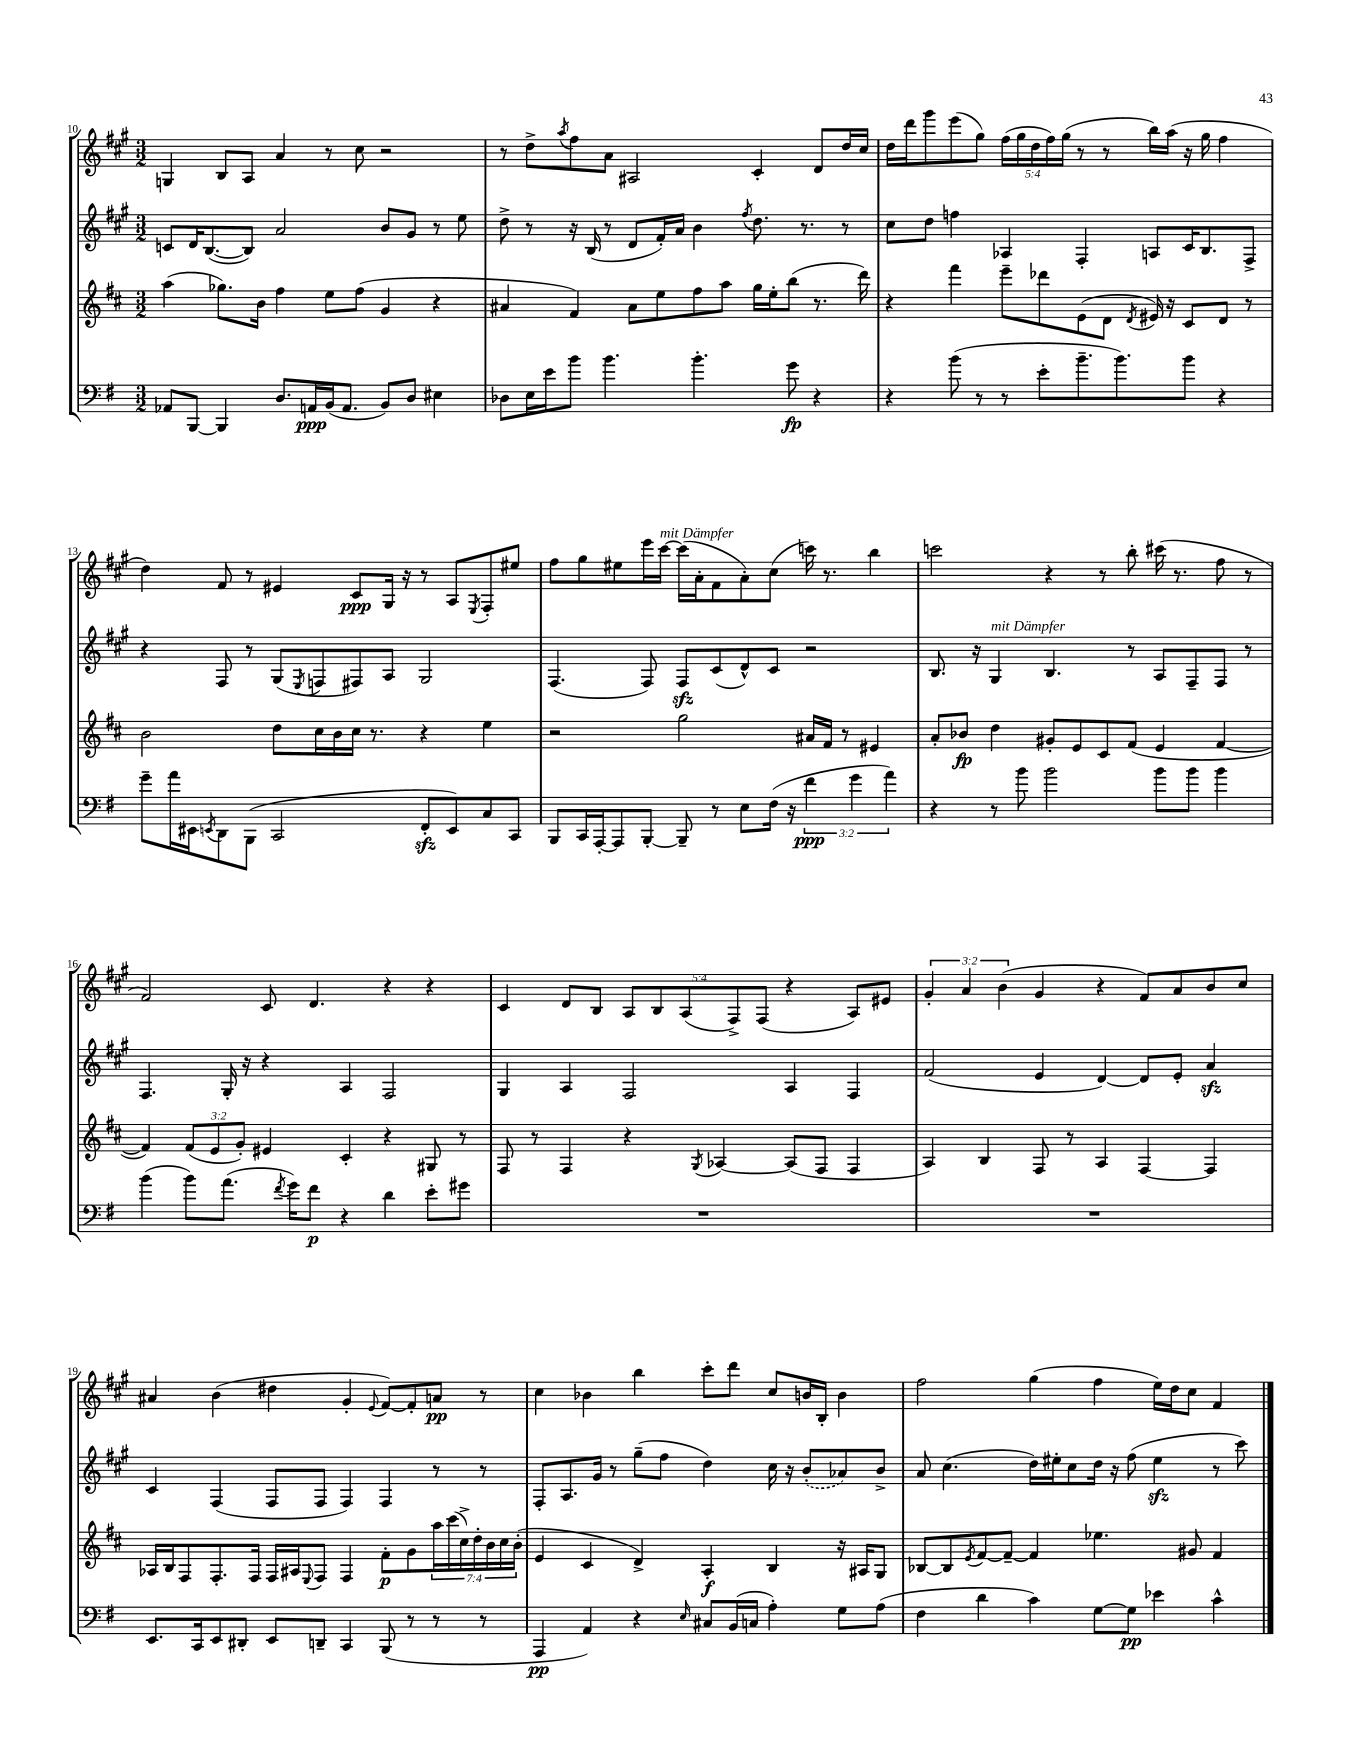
<<
\new StaffGroup <<
\new Staff = "s0" {
    \clef treble \key a \major \numericTimeSignature \time 3/2 \override Staff.TupletNumber.text = #tuplet-number::calc-fraction-text
    g4 b8 a8 a'4 r8 cis''8 r2 |
    r8 d''8-> \acciaccatura { a''8 } fis''8 a'8 ais2 cis'4-. d'8 d''16 cis''16 |
    d''16 d'''16 gis'''8 e'''8( gis''8) \tuplet 5/4 { fis''16( gis''16 d''16 fis''16) gis''16( } r8 r8 b''16) a''16( r16 gis''16 fis''4 |
    d''4) fis'8 r8 eis'4 cis'8\ppp gis16 r16 r8 a8 \acciaccatura { e8 } fis8-. eis''8 |
    fis''8 gis''8 eis''8 e'''16 cis'''16~^\markup { \italic "mit Dämpfer" } cis'''16( a'16-. fis'8 a'8-.) cis''8( c'''16) r8. b''4 |
    c'''2 r4 r8 b''8-. cis'''16( r8. fis''8 r8 |
    fis'2) cis'8 d'4. r4 r4 |
    cis'4 d'8 b8 \tuplet 5/4 { a8 b8 a8( fis8->) fis8( } r4 a8) eis'8 |
    \tuplet 3/2 { gis'4-. a'4 b'4( } gis'4 r4 fis'8) a'8 b'8 cis''8 |
    ais'4 b'4( dis''4 gis'4-. \appoggiatura { e'8 } fis'8~) fis'8-. a'8\pp r8 |
    cis''4 bes'4 b''4 cis'''8-. d'''8 cis''8 b'16 b16-. b'4 |
    fis''2 gis''4( fis''4 e''16) d''16 cis''8 fis'4 \bar "|." |
}
\new Staff = "s1" {
    \clef treble \key a \major \numericTimeSignature \time 3/2
    c'8 d'16 b8.~( b8) a'2 b'8 gis'8 r8 e''8 |
    d''8-> r8 r16 b16( r8 d'8 fis'16-.) a'16 b'4 \acciaccatura { fis''8 } d''8. r8. r8 |
    cis''8 d''8 f''4 aes4 fis4-. a8 cis'16 b8. fis8-> |
    r4 fis8 r8 gis8( \acciaccatura { e8 } f8 fis8) a8 gis2 |
    fis4.( fis8) fis8\sfz cis'8( d'8-^) cis'8 r2 |
    b8. r16 gis4^\markup { \italic "mit Dämpfer" } b4. r8 a8 fis8-- fis8 r8 |
    fis4. gis16-. r16 r4 a4 fis2 |
    gis4 a4 fis2 a4 fis4 |
    fis'2( e'4 d'4~) d'8 e'8-. a'4\sfz |
    cis'4 fis4( fis8 fis8 fis4) fis4 r8 r8 |
    fis8-. a8. gis'16 r8 gis''8--( fis''8 d''4) cis''16 r16 \once \slurDashed b'8-.( aes'8) b'8-> |
    a'8 cis''4.( d''16) eis''16-. cis''8 d''16 r16 fis''8( eis''4\sfz r8 cis'''8) \bar "|." |
}
\new Staff = "s2" {
    \clef treble \key d \major \numericTimeSignature \time 3/2 \override Staff.TupletNumber.text = #tuplet-number::calc-fraction-text
    a''4( ges''8.) b'16 fis''4 e''8 fis''8( g'4 r4 |
    ais'4 fis'4) ais'8 e''8 fis''8 a''8 g''16 e''16-. b''8( r8. d'''16) |
    r4 fis'''4 e'''8-- des'''8 e'8( d'8 \acciaccatura { d'8 } eis'16) r16 cis'8 d'8 r8 |
    b'2 d''8 cis''16 b'16 cis''16 r8. r4 e''4 |
    r2 g''2 ais'16 fis'16 r8 eis'4 |
    a'8-. bes'8\fp d''4 gis'8-. e'8 cis'8 fis'8( e'4 fis'4~ |
    fis'4) \tuplet 3/2 { fis'8( e'8 g'8-.) } eis'4 cis'4-. r4 gis8 r8 |
    fis8 r8 fis4 r4 \acciaccatura { g8 } aes4~ aes8( fis8 fis4 |
    a4) b4 fis8 r8 a4 fis4~ fis4 |
    aes16 b16 fis8 fis8.-. fis16 fis16 ais16 \appoggiatura { e8 } fis8 fis4 fis'8-.\p g'8 \tuplet 7/4 { a''16 cis'''16( cis''16->) d''16-. b'16 cis''16 b'16-.( } |
    e'4 cis'4 d'4->) a4-.\f b4 r16 ais16 g8 |
    bes8~ bes8 \acciaccatura { e'8 } fis'8~ fis'8~-- fis'4 ees''4. gis'8 fis'4 \bar "|." |
}
\new Staff = "s3" {
    \clef bass \key g \major \numericTimeSignature \time 3/2 \override Staff.TupletNumber.text = #tuplet-number::calc-fraction-text
    aes,8 b,,8~ b,,4 d8. a,16\ppp b,16( a,8. b,8) d8 eis4 |
    des8 e16 e'16 b'8 b'4. b'4.-. g'8\fp r4 |
    r4 b'8( r8 r8 e'8-. b'8.-- b'8.) b'8 r4 |
    g'8-- a'16 eis,16 \acciaccatura { e,8 } d,8 b,,8( c,2 fis,8-.\sfz e,8) c8 c,8 |
    b,,8 c,16 a,,16~-. a,,8 b,,8~-. b,,8-- r8 e8 fis16( r16 \tuplet 3/2 { fis'4\ppp g'4 a'4) } |
    r4 r8 b'8 b'2 b'8 b'8 b'4 |
    b'4( b'8) a'8.( \acciaccatura { fis'8 } g'16) fis'8\p r4 d'4 e'8-. gis'8 |
    R1. |
    R1. |
    e,8. c,16 e,8 dis,8-. e,8 d,8-- c,4 b,,8( r8 r8 r8 |
    a,,4\pp a,4) r4 \grace { e16 } cis8 b,16( c16 a4-.) g8 a8( |
    fis4 d'4 c'4) g8~ g8\pp ees'4 c'4-^ \bar "|." |
}
>>
>>
\layout { \context { \Score currentBarNumber = #10 } }
